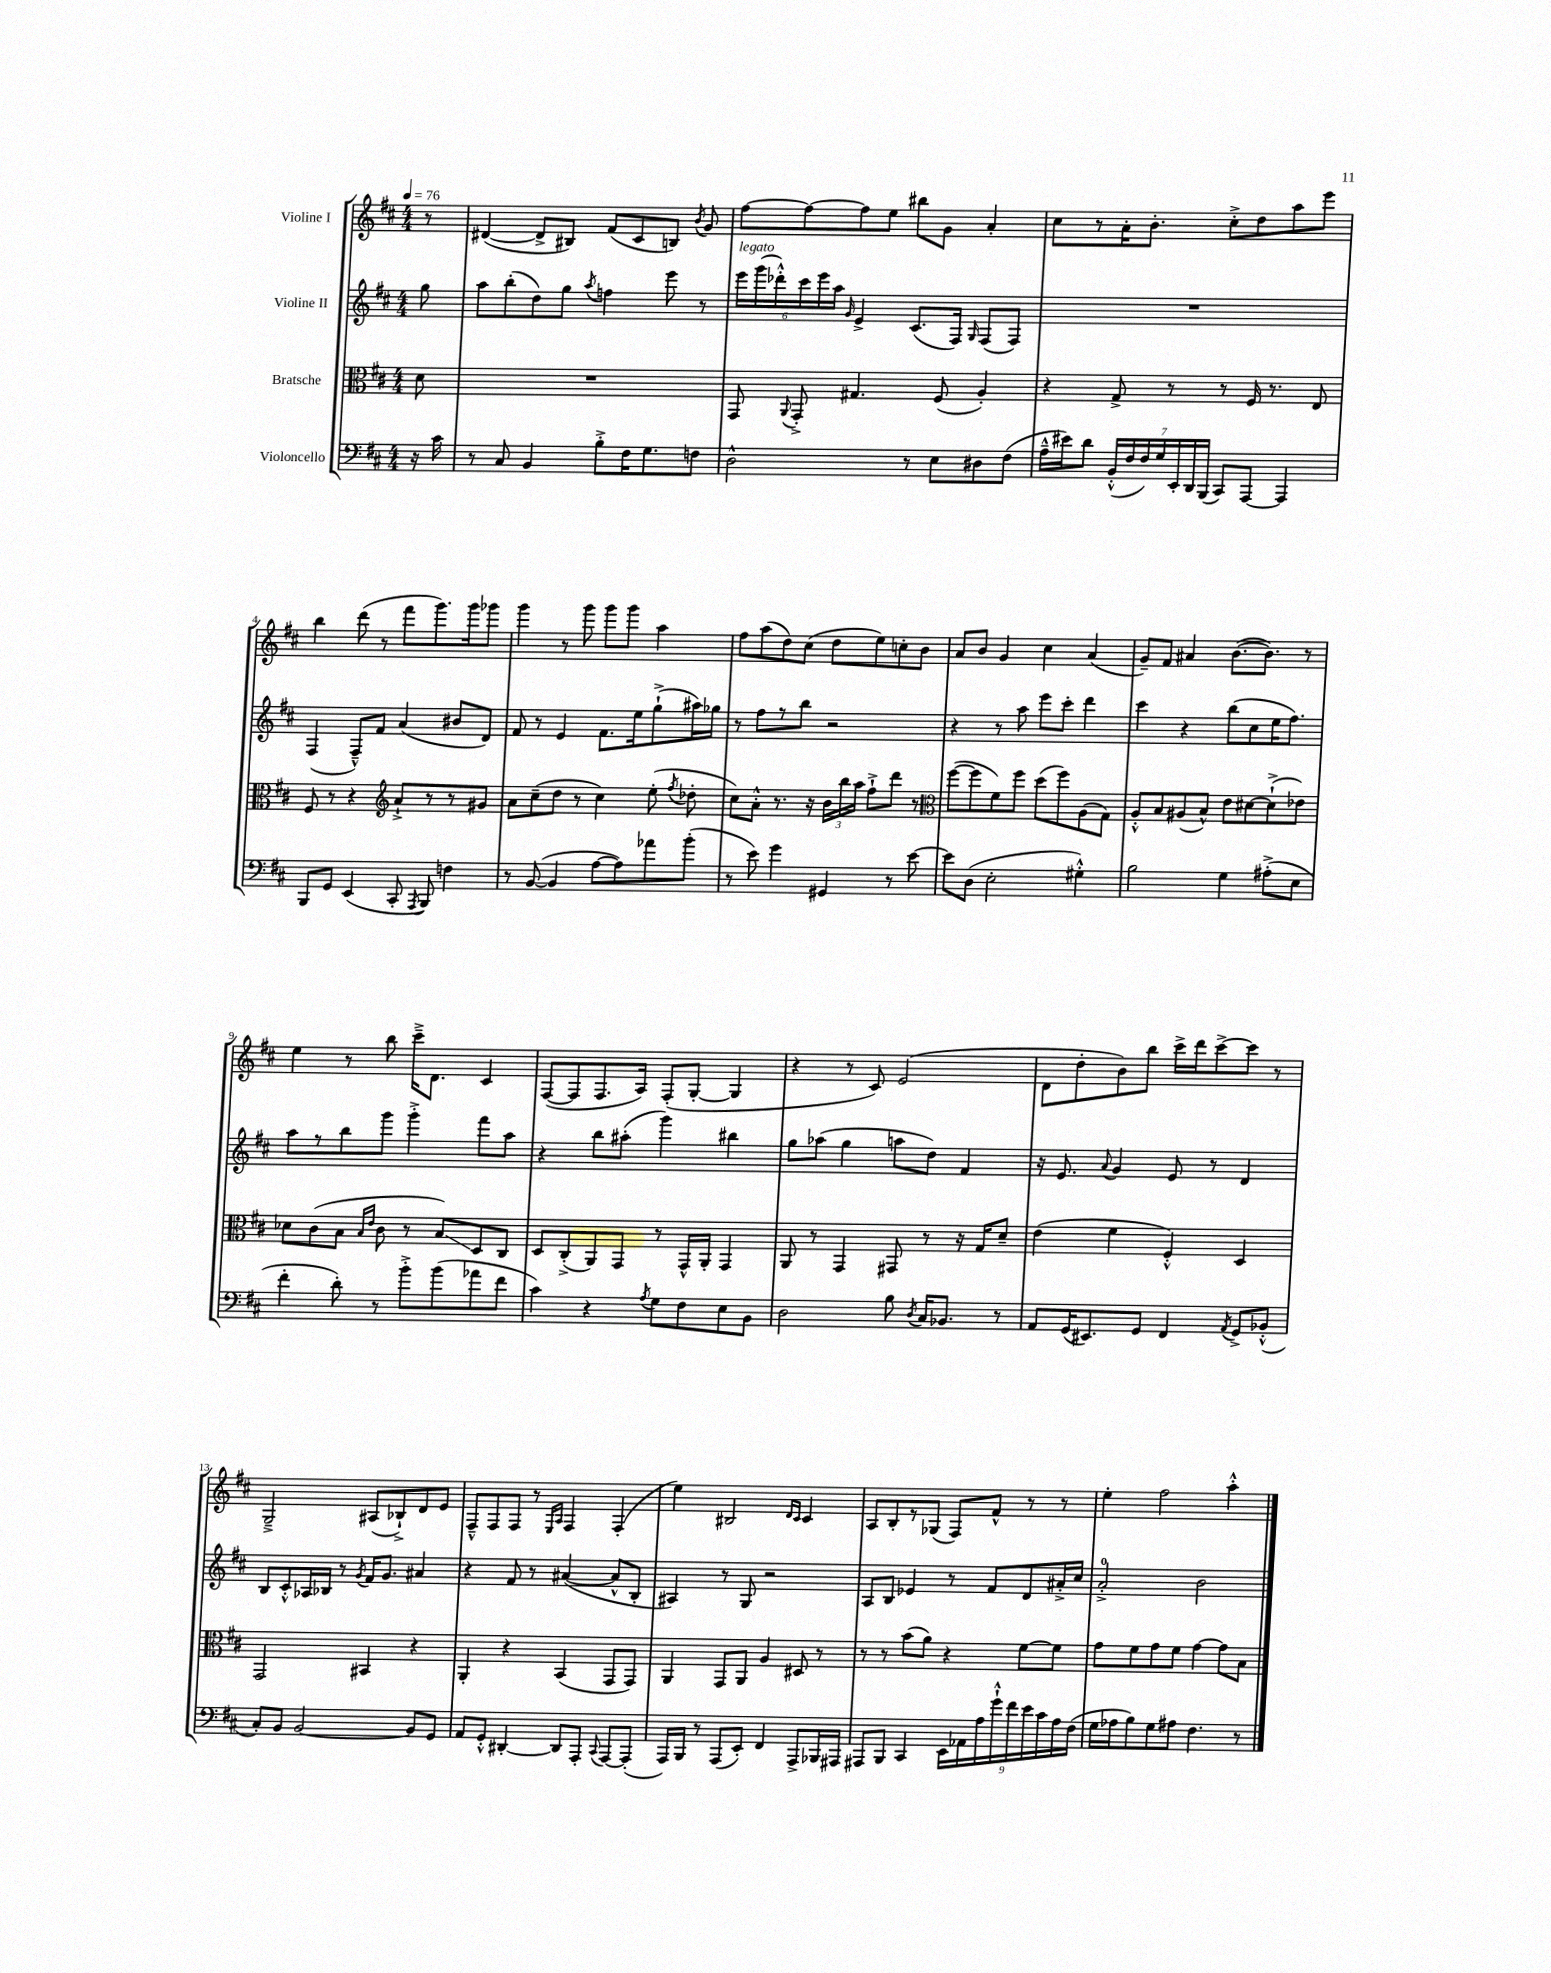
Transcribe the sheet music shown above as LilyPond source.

<<
\new StaffGroup <<
\new Staff = "s0" \with { instrumentName = "Violine I" } {
    \clef treble \key d \major \numericTimeSignature \time 4/4 \partial 8 \tempo 4 = 76
    \autoBeamOff r8 |
    dis'4~( dis'8[-> bis8]) fis'8[( cis'8 b8]) \acciaccatura { b'8 } g'8 |
    fis''8[~ fis''8~ fis''8 e''8] bis''8[ g'8] a'4-. |
    cis''8[ r8 a'16-. b'8.]-. cis''8[-.-> d''8 a''8 e'''8] |
    b''4 d'''8( r8 fis'''8[ g'''8.) g'''16 ges'''8] |
    g'''4 r8 g'''8 g'''8[ g'''8] a''4 |
    fis''8[ a''8( d''8) cis''8]( d''8[ e''8) c''8-. b'8] |
    a'8[ b'8] g'4 cis''4 a'4( |
    g'8[--) fis'8] ais'4 b'8.[~( b'8.]) r8 |
    e''4 r8 b''8 cis'''16[---> d'8.] cis'4 |
    fis8[~( fis8 fis8. a16]) fis8[-.( g8]~-. g4 |
    r4 r8 cis'8) e'2( |
    d'8[ d''8-. b'8) b''8] cis'''16[-> d'''16 cis'''8~-> cis'''8] r8 |
    g2---> ais8[( bes8-!->) d'8 e'8] |
    fis8[---^ fis8 fis8] r8 \grace { e16[ a16] } fis4 fis4-.( |
    e''4) bis2 \grace { d'16[ cis'16] } cis'4 |
    a8[ b8-. r8 ges8]( fis8[) fis'8]-^ r8 r8 |
    e''4-. fis''2 a''4-.-^ \bar "|." |
}
\new Staff = "s1" \with { instrumentName = "Violine II" } {
    \clef treble \key d \major \numericTimeSignature \time 4/4 \partial 8
    \autoBeamOff g''8 |
    a''8[ b''8-.( d''8) g''8] \acciaccatura { a''8 } f''4 e'''8 r8 |
    \tuplet 6/4 { e'''16[^\markup { \italic "legato" } g'''16( des'''16-.-^) cis'''16 e'''16 a''16] } \grace { g'16 } e'4-> cis'8.[( fis16]) \grace { g16 } fis8[( fis8]) |
    R1 |
    fis4( fis8[---^) fis'8] a'4( bis'8[ d'8]) |
    fis'8 r8 e'4 fis'8.[ e''16 g''8-!->( ais''16) ges''16] |
    r8 fis''8[ r8 b''8] r2 |
    r4 r8 a''8 e'''8[ cis'''8]-. d'''4 |
    cis'''4 r4 b''8[( cis''8 e''16 fis''8.]) |
    a''8[ r8 b''8 g'''8] g'''4-.-> fis'''8[ a''8] |
    r4 b''8[ ais''8]-.( g'''4) bis''4 |
    g''8[ aes''8]( g''4 a''8[ d''8]) fis'4 |
    r16 e'8. \appoggiatura { a'8 } g'4 e'8 r8 d'4 |
    b8[ cis'8-.-^ aes16 bes16] r8 \acciaccatura { g'8 } fis'16[ g'8.] ais'4 |
    r4 fis'8 r8 ais'4~( ais'8[-^ b8]-. |
    ais4) r8 g8 r2 |
    a8[ b8] ees'4 r8 fis'8[ d'8 ais'16-.-> cis''16] |
    a'2-0-.-> b'2 \bar "|." |
}
\new Staff = "s2" \with { instrumentName = "Bratsche" } {
    \clef alto \key d \major \numericTimeSignature \time 4/4 \partial 8
    \autoBeamOff d'8 |
    R1 |
    g,8 \appoggiatura { a,8 } g,8-.-> gis4. fis8( a4-.) |
    r4 g8-> r8 r8 fis16 r8. e8 |
    fis8 r8 r4 \clef treble a'8[-!-> r8 r8 gis'8] |
    a'8[ cis''8--( d''8] r8 cis''4) e''8-.( \acciaccatura { fis''8 } des''8-. |
    cis''8[) a'8]-.-^ r8. r16 \tuplet 3/2 { b'16[ b''16 a''16] } fis''8[-!-> d'''8] r8 |
    \clef alto fis''8[~( fis''8 fis'8) fis''8] d''8[( fis''8) a8( g8]) |
    a8[-.-^ b8 ais8( b8]-^) e'8[ dis'8~ dis'8-!->( ees'8]) |
    des'8[ cis'8( b8] \grace { b16[ e'16] } cis'8 r8 b8[\glissando) d8 cis8] |
    d8[ cis8-.->( a,8) g,8] r8 g,16[-^ a,16]-. g,4 |
    a,8 r8 g,4 gis,8 r8 r16 g16[ d'8]-- |
    e'4( fis'4 fis4-.-^) d4 |
    g,2 bis,4 r4 |
    a,4-. r4 b,4( g,8[ g,8]) |
    a,4 g,8[ a,8] a4 dis8 r8 |
    r8 r8 b'8[( a'8]) r4 fis'8[~ fis'8] |
    g'8[ fis'8 g'8 fis'8] g'4~ g'8[ b8] \bar "|." |
}
\new Staff = "s3" \with { instrumentName = "Violoncello" } {
    \clef bass \key d \major \numericTimeSignature \time 4/4 \partial 8
    \autoBeamOff r16 cis'16 |
    r8 cis8 b,4 b8[-.-> fis16 g8. f8] |
    d2-^ r8 e8[ dis8 fis8]( |
    a16[---^ eis'16) d'8] \tuplet 7/4 { b,16[-.-^( fis16 fis16) g16 e,16-. d,16 b,,16]( } cis,8[) a,,8]~ a,,4 |
    b,,8[ g,8] e,4( cis,8-. \acciaccatura { a,,8 } b,,8) f4 |
    r8 b,8~( b,4 a8[~ a8) aes'8 b'8]-.( |
    r8 e'8) g'4 gis,4 r8 e'8~ |
    e'8[ d8]( e2-. gis4-.-^) |
    b2 g4 ais8[-.->( e8] |
    fis'4-. d'8-.) r8 b'8[-.-> b'8( aes'8 fis'8] |
    cis'4) r4 \acciaccatura { a8 } g8[ fis8 e8 b,8] |
    d2 b8 \acciaccatura { d8 } cis16[ bes,8.] r8 |
    a,8[ g,16( eis,8.) g,8] fis,4 \acciaccatura { a,8 } g,8[-> bes,8]-.-^( |
    cis8[-.) b,8] b,2~ b,8[ g,8] |
    a,8[ g,8]-.-^ dis,4~-. dis,8[ a,,8]-. \appoggiatura { cis,8 } a,,8[~ a,,8]-.( |
    a,,16[) b,,16] r8 a,,8[( e,8]-.) fis,4 a,,8[-> bes,,16 ais,,16] |
    ais,,8[ b,,8] cis,4 \tuplet 9/8 { e,16[ aes,16 a16 g'16-!-^ fis'16 e'16 cis'16 a16 fis16]( } |
    g16[ aes16 b8) g8 ais8] fis4. r8 \bar "|." |
}
>>
>>
